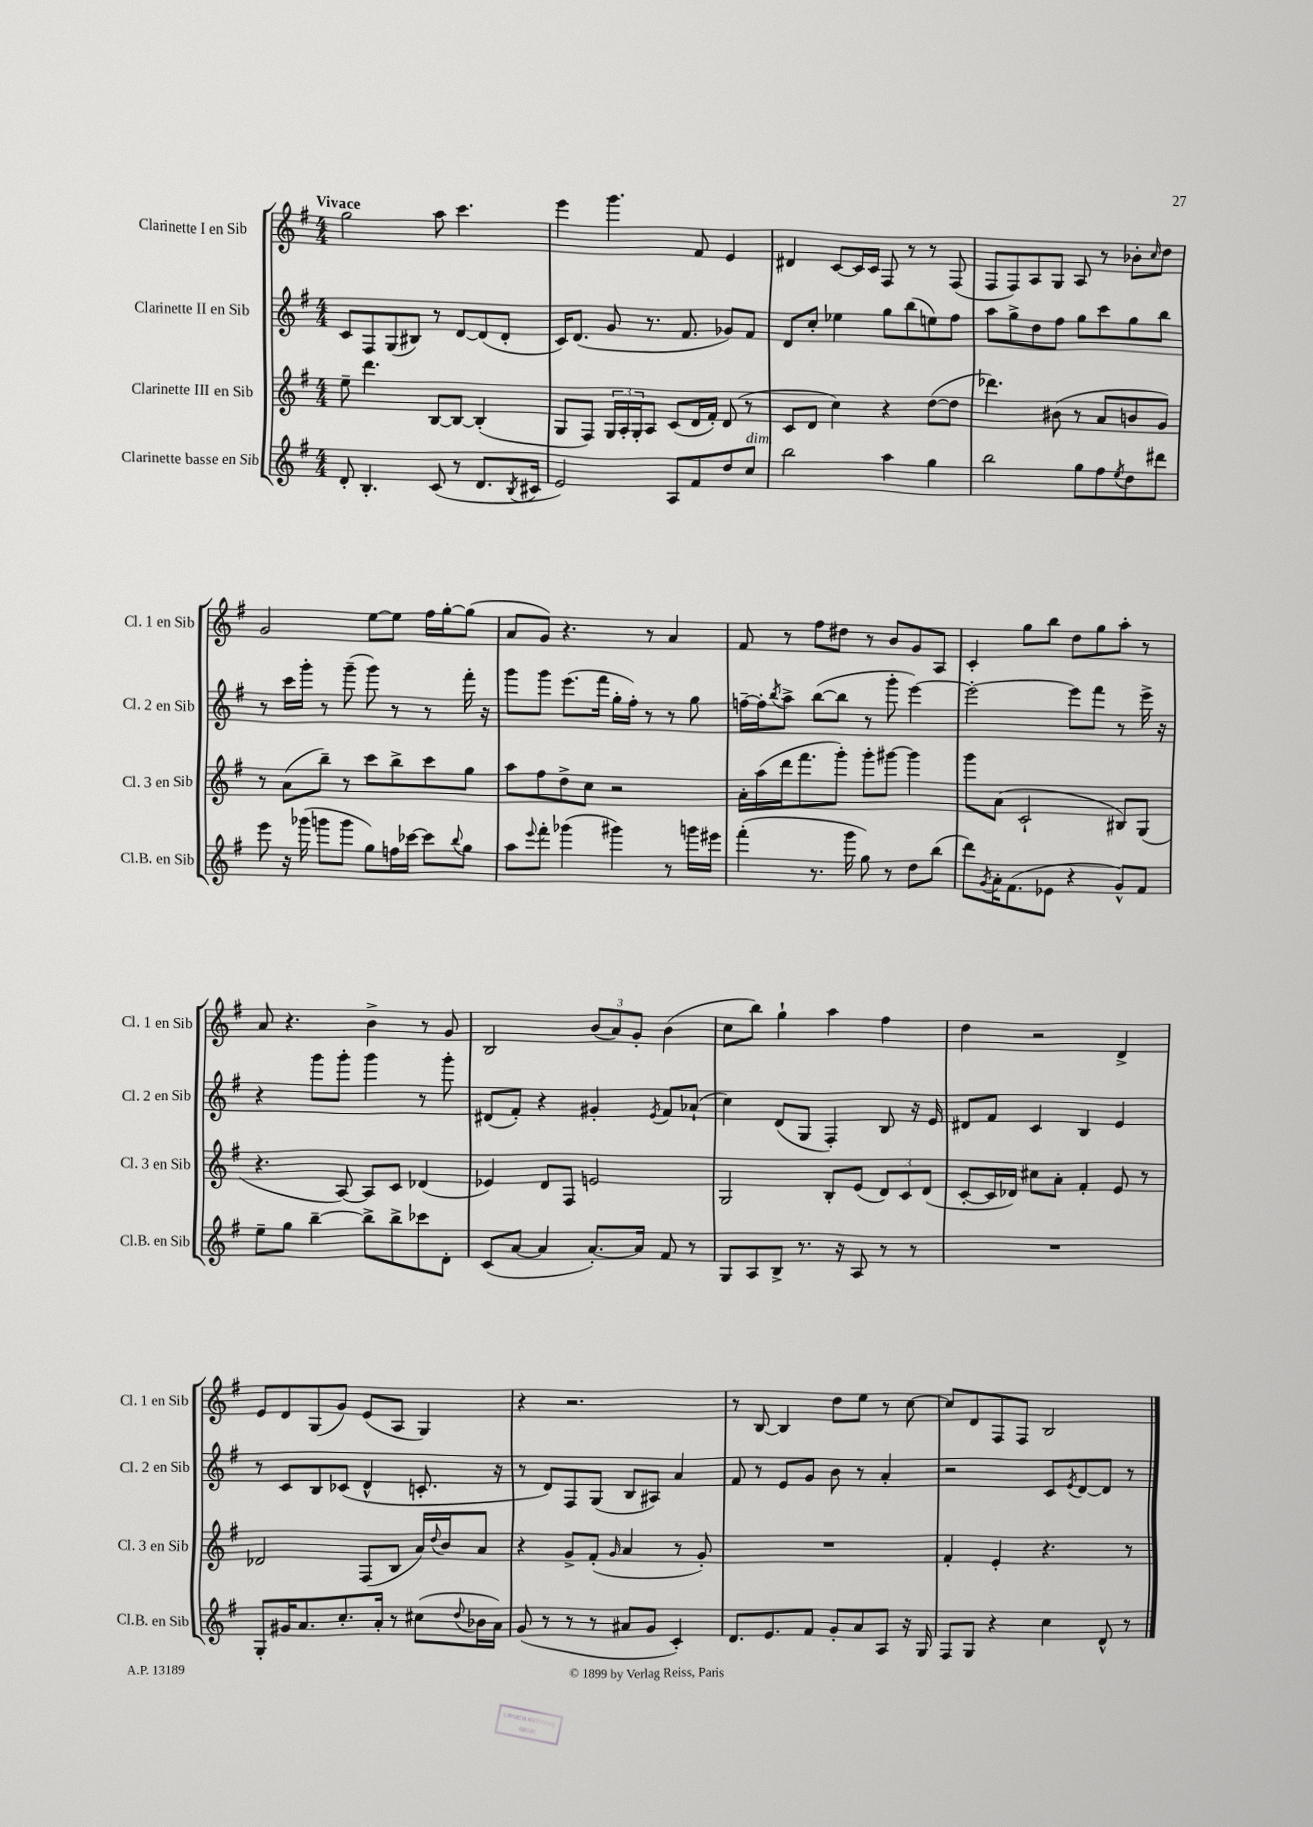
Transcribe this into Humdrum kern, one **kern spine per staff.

**kern	**kern	**kern	**kern
*part4	*part3	*part2	*part1
*staff4	*staff3	*staff2	*staff1
*I"Clarinette basse en Sib	*I"Clarinette III en Sib	*I"Clarinette II en Sib	*I"Clarinette I en Sib
*I'Cl.B. en Sib	*I'Cl. 3 en Sib	*I'Cl. 2 en Sib	*I'Cl. 1 en Sib
*clefG2	*clefG2	*clefG2	*clefG2
*k[f#]	*k[f#]	*k[f#]	*k[f#]
*M4/4	*M4/4	*M4/4	*M4/4
=1	=1	=1	=1
!	!	!	!LO:TX:a:B:t=Vivace
8d'/	8ee~\	8c/L	2gg\
4.B'/	4.ddd\	8F#/	.
.	.	(8G/	.
.	.	8B#X/J)	.
(8c/	[8B/L	8r	8aa\
8r	8B/J_	[8d/L	4.ccc\
8.d/L	(4B'/]	(8d/]	.
.	.	8d'/J	.
8qB/	.	.	.
16c#X/Jk	.	.	.
=2	=2	=2	=2
2e/)	8G/L	16c/KL)	4eee\
.	.	(8.d/J	.
.	8F#/J)	.	.
.	24G/LL	8g/	4.ggg\
.	24A'/	.	.
.	24G'/J	.	.
.	8A/J	8.r	.
8A/L	(8c/L	.	.
.	.	8.f#/	.
8f#/	16d/L	.	8f#/
.	16f#'/JJ)	.	.
8dd/	(8d/	8g-X/L)	4e/
!LO:TX:a:i:t=dim.	!	!	!
8cc/J	8r	8f#/J	.
=3	=3	=3	=3
2bb\	8c/L	8d/L	4d#X/
.	8d/J	8cc'/J	.
.	4cc\)	4ee-X\	[8c/L
.	.	.	16c/L]
.	.	.	16c/JJ
4aa\	4r	8gg\L	8F#/
.	.	(8bb\	8r
4gg\	([8dd\L	8een\)	8r
.	8dd\J]	8ff#\J	(8F#/
=4	=4	=4	=4
2bb\	4.ddd-X\)	8aa\L	8F#/L
.	.	8gg^\	8F#/)
.	.	8dd\	8A/
.	(8b#X\	8ff#\J	8G/J
8gg\L	8r	8gg\L	8A/
8ff#\	8a/L	8ccc\	8r
8qee/	.	.	.
8dd\	8bn/	8gg\	8b-X'\L
.	.	.	16qqcc/
8ddd#X\J	8g/J)	8bb\J	8dd\J
!!LO:LB:g=z
=5	=5	=5	=5
8eee\	8r	8r	2g/
16r	(8a\L	16ccc\LL	.
(16ggg-X\	.	16ggg'\JJ	.
8gggn\L	8bb~\J)	8r	.
8ggg\J	8r	(8ggg~\	.
8gg\L)	8ccc\L	8ggg\)	[8ee\L
16ffn\L	8bb^\	8r	8ee\J]
[16ccc-X\JJ	.	.	.
8ccc-\L]	8ccc\	8r	16ff#\LL
.	.	.	[16gg'\J
8qqbb/	.	.	.
8gg\J	8gg\J	16fff#'\	(8gg\J]
.	.	16r	.
=6	=6	=6	=6
8aa\L	8aa\L	8ggg\L	8a/L
8qqeee/	.	.	.
8fff#'\J	8ff#\	8ggg\J	8g/J)
(4ggg-X\	8dd^\	(8.eee\L	4.r
.	8cc\J	.	.
.	.	16fff#\Jk	.
4ggg#X\)	2r	16gg'\LL	.
.	.	16ff#'\JJ)	.
.	.	8r	8r
8r	.	8r	4a/
16gggn\LL	.	8gg\	.
16eee#X\JJ	.	.	.
=7	=7	=7	=7
(4fff#'\	16a'\LL	[16ffn~\LL	8f#/
.	(16aa\	16ff'\J]	.
.	.	8qbb/	.
.	16ddd\J	8aa^\J	8r
.	8.fff#\	.	.
8.r	.	([8bb\L	8ff#\L
.	8ggg'\J)	8bb\J]	8dd#X\J
16ggg\	.	.	.
8gg\)	8ggg'\L	8r	8r
8r	[8ggg#X\J	8ggg'\	8b/L
8dd\L	4ggg#\]	[4eee\)	8g/
(8bb\J	.	.	8A/J
=8	=8	=8	=8
8ddd\L)	8ggg\L	2eee'\_	4c'/
8qg/	.	.	.
16a'\K	(8a\J	.	.
(8.f#\	.	.	.
.	2c`/	.	8gg\L
8e-X\J	.	.	8bb\J
4r	.	8eee\L]	8dd\L
.	.	8fff#\J	8gg\
8g^^/L)	8B#X/L)	8r	8aa'\J
8f#/J	(8G/J	16eee^\	8r
.	.	16r	.
!!LO:LB:g=z
=9	=9	=9	=9
8ee~\L	4.r	4r	8a/
8gg\J	.	.	4.r
[4bb~\	.	8ggg\L	.
.	[8A/)	8ggg'\J	.
8bb^\L]	8A/L]	4ggg\	4b^\
8bb^\	8c/J	.	.
8ccc-X\	(4d-X/	8r	8r
8d'\J	.	8ggg'\	8g/
=10	=10	=10	=10
(8c/L	4e-X/)	(8d#X/L	2B/
[8a/J	.	8f#'/J)	.
4a/]	8d/L	4r	.
.	8F#/J	.	.
[8.a'/L)	2en/	4g#X'/	(12b/L
.	.	.	12a/)
.	.	.	12g'/J
16a/Jk]	.	.	.
.	.	8qe/	.
8f#/	.	8f#/L	(4b\
8r	.	(8a-X`/J	.
=11	=11	=11	=11
8G/L	2G/	4cc\)	8cc\L
8A/	.	.	8bb\J)
8B^/J	.	(8d/L	4gg`\
8.r	.	8G/J	.
.	8B'/L	4F#'/)	4aa\
16r	.	.	.
8A/	(8e/J	.	.
8r	12d/L)	8B/	4ff#\
.	12c/	.	.
8r	.	16r	.
.	(12d/J	.	.
.	.	16e/	.
=12	=12	=12	=12
1r	[8c'/L	8d#X/L	4dd\
.	16c/L]	8f#/J	.
.	16d-X/JJ)	.	.
.	8cc#X\L	4c/	2r
.	8a'\J	.	.
.	4f#'/	4B/	.
.	8e/	4e/	4d^/
.	8r	.	.
!!LO:LB:g=z
=13	=13	=13	=13
8G'/L	2d-X/	8r	8e/L
16g#X/K	.	8c/L	8d/
8.a/	.	.	.
.	.	8B/	(8G/
8.cc'/	.	(8c-X/J	8g/J)
.	(8F#/L	4d^^/	(8e/L
16a'/Jk	.	.	.
8r	8B/J	.	8A/J
(8cc#X\L	16a/LL)	8.cn'/	4G/)
.	8qqdd/	.	.
.	16b/J	.	.
8qqdd/	.	.	.
16b-X\L	8a/J	.	.
16a\JJ)	.	16r	.
=14	=14	=14	=14
(8g/	4r	8r	4r
8r	.	8d/L)	.
8r	8g^/L	8F#/	2.r
8r	(8f#'/J	(8G/J	.
.	16qqg/	.	.
8a#X/L	4a/	8B/L	.
8g/J	.	8A#X/J)	.
4c'/)	8r	4a/	.
.	8g'/)	.	.
=15	=15	=15	=15
8.d/L	1r	8f#/	8r
.	.	8r	[8B/
8.e/	.	.	.
.	.	8e/L	4B/]
8f#/J	.	8g/J	.
8g'/L	.	8b\	8dd\L
8a/	.	8r	8ee\J
8A/J	.	4a'/	8r
16r	.	.	[8cc\
16G/	.	.	.
=16	=16	=16	=16
8F#/L	4f#'/	2r	8cc/L]
8G/J	.	.	8d/
4r	4e'/	.	8F#/
.	.	.	8F#/J
4cc\	4.r	8c/L	2B/
.	.	8qe/	.
.	.	[8d/	.
8d^^/	.	8d/J]	.
8r	8r	8r	.
==	==	==	==
*-	*-	*-	*-
